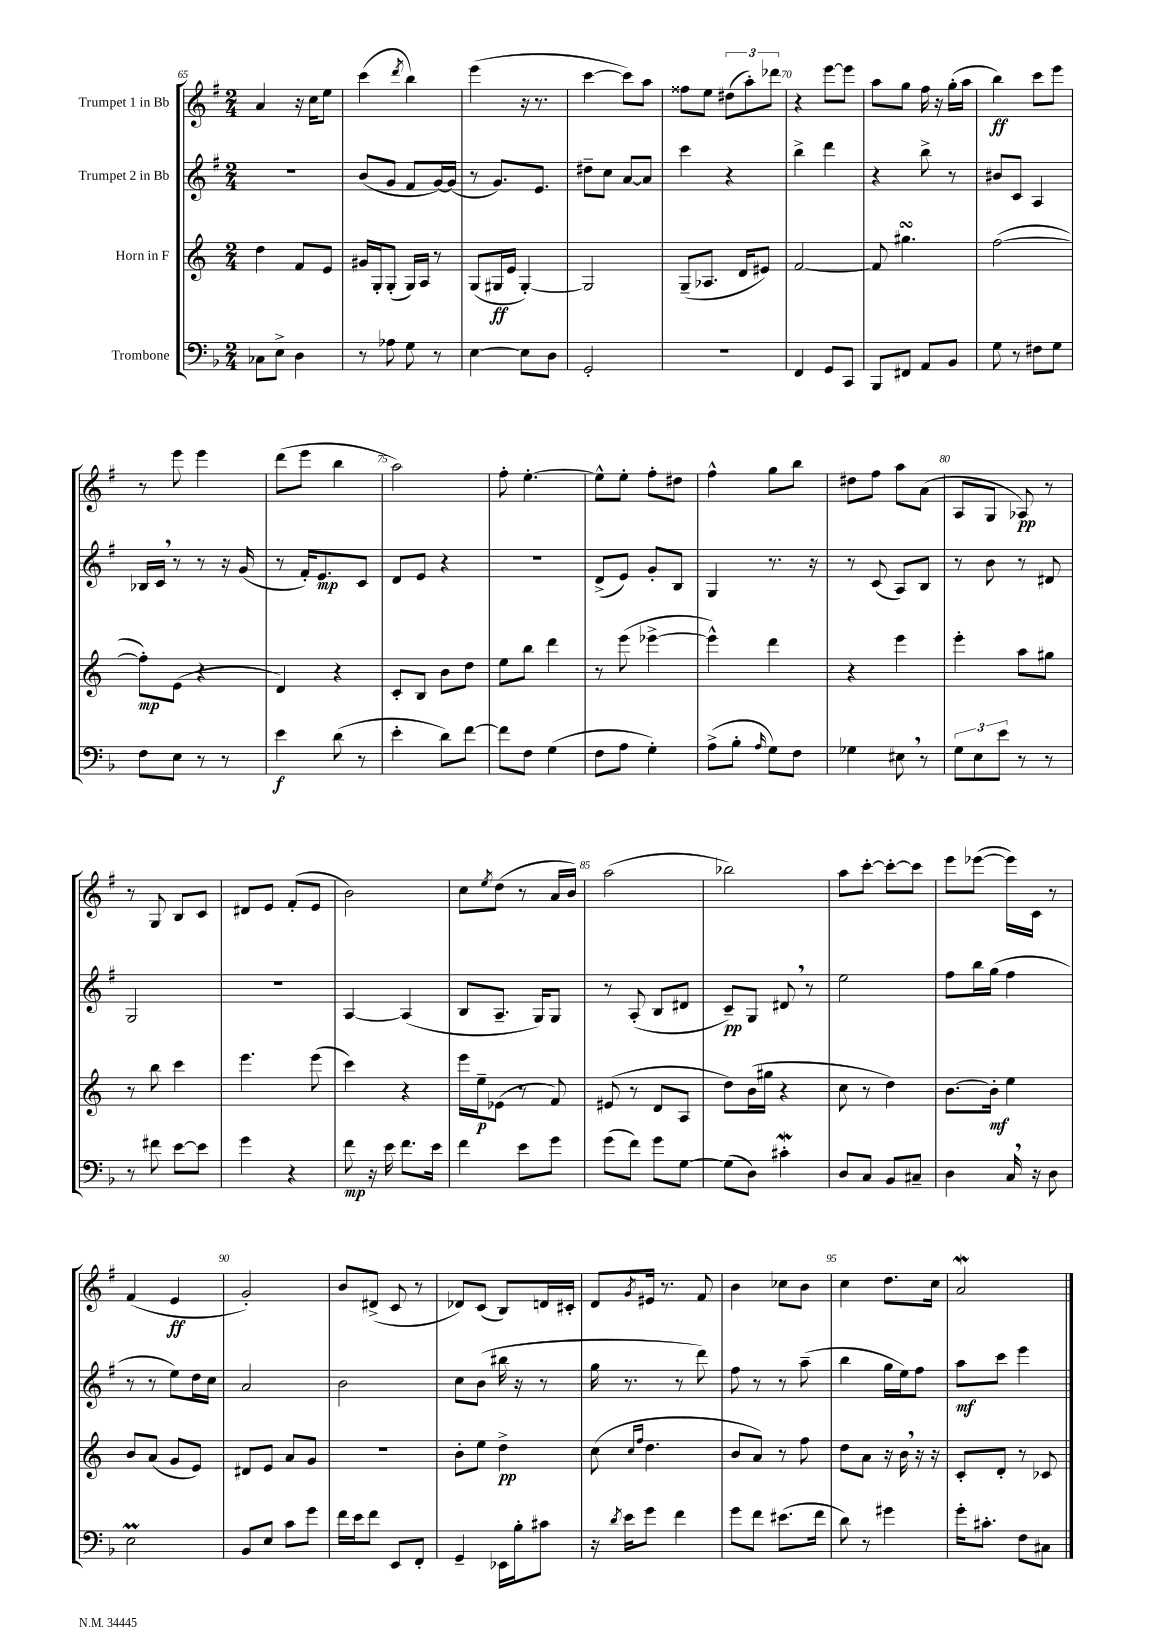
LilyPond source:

<<
\new StaffGroup <<
\new Staff = "s0" \with { instrumentName = "Trumpet 1 in Bb" } {
    \clef treble \key g \major \numericTimeSignature \time 2/4
    a'4 r16 c''16 e''8 |
    c'''4( \acciaccatura { d'''8 } b''4) |
    e'''4( r16 r8. |
    c'''4~ c'''8) a''8 |
    fisis''8 e''8 \tuplet 3/2 { dis''8( a''8-.) des'''8 } |
    r4 e'''8~ e'''8 |
    a''8 g''8 fis''16 r16 g''16-.( a''16 |
    b''4\ff) c'''8 e'''8 |
    r8 e'''8 e'''4 |
    d'''8( e'''8 b''4 |
    a''2) |
    fis''8-. e''4.~-. |
    e''8-^ e''8-. fis''8-. dis''8 |
    fis''4-^ g''8 b''8 |
    dis''8 fis''8 a''8 a'8( |
    a8 g8 aes8\pp) r8 |
    r8 g8 b8 c'8 |
    dis'8 e'8 fis'8-.( e'8 |
    b'2) |
    c''8 \acciaccatura { e''8 } d''8( r8 a'16 b'16) |
    a''2( |
    bes''2) |
    a''8 c'''8~-. c'''8~-. c'''8 |
    e'''8 ees'''8~( ees'''16) c'16 r8 |
    fis'4( e'4\ff |
    g'2-.) |
    b'8 dis'8->( c'8 r8 |
    des'8) c'8( b8) d'16 cis'16-. |
    d'8 \acciaccatura { g'8 } eis'16 r8. fis'8 |
    b'4 ces''8 b'8 |
    c''4 d''8. c''16 |
    a'2\mordent \bar "|." |
}
\new Staff = "s1" \with { instrumentName = "Trumpet 2 in Bb" } {
    \clef treble \key g \major \numericTimeSignature \time 2/4
    R2 |
    b'8( g'8 fis'8 g'16~) g'16( |
    r8 g'8.) e'8. |
    dis''8-- c''8 a'8~ a'8 |
    c'''4 r4 |
    b''4-> d'''4 |
    r4 b''8-> r8 |
    bis'8 c'8 a4 |
    bes16 c'16 \breathe r8 r8 r16 g'16( |
    r8 fis'16-.) e'8.\mp c'8 |
    d'8 e'8 r4 |
    r2 |
    d'8->( e'8) g'8-. b8 |
    g4 r8. r16 |
    r8 c'8( a8) b8 |
    r8 b'8 r8 dis'8 |
    g2 |
    r2 |
    a4~ a4( |
    b8 a8.-- g16) g8 |
    r8 a8-.( b8 dis'8 |
    c'8--\pp) g8 dis'8 \breathe r8 |
    e''2 |
    fis''8 b''16 g''16( fis''4 |
    r8 r8 e''8) d''16 c''16 |
    a'2 |
    b'2 |
    c''8 b'8( bis''16 r16 r8 |
    g''16 r8. r8 d'''8) |
    fis''8 r8 r8 a''8--( |
    b''4 g''16 e''16) fis''8 |
    a''8\mf c'''8 e'''4 \bar "|." |
}
\new Staff = "s2" \with { instrumentName = "Horn in F" } {
    \clef treble \key c \major \numericTimeSignature \time 2/4
    d''4 f'8 e'8 |
    gis'16 g16-. g8-.( g16) a16 r8 |
    g8( gis16\ff e'16 gis4~-.) |
    gis2 |
    g8--( aes8. d'16 eis'8) |
    f'2~ |
    f'8 gis''4.\turn |
    f''2~( |
    f''8-.\mp) e'8( r4 |
    d'4) r4 |
    c'8-. b8 b'8 d''8 |
    e''8 b''8 d'''4 |
    r8 e'''8( ees'''4~-> |
    ees'''4-^) d'''4 |
    r4 e'''4 |
    e'''4-. a''8 gis''8 |
    r8 b''8 c'''4 |
    e'''4. e'''8( |
    c'''4) r4 |
    e'''16 e''16--\p ees'8( r8 f'8) |
    eis'8( r8 d'8 a8 |
    d''8) b'16( gis''16 r4 |
    c''8 r8 d''4) |
    b'8.~ b'16-.\mf e''4 |
    b'8 a'8( g'8 e'8) |
    dis'8 e'8 a'8 g'8 |
    R2 |
    b'8-. e''8 d''4->\pp |
    c''8( \grace { c''16 f''16 } d''4. |
    b'8 a'8) r8 f''8 |
    d''8 a'8 r16 b'16 \breathe r16 r16 |
    c'8-. d'8-. r8 ces'8 \bar "|." |
}
\new Staff = "s3" \with { instrumentName = "Trombone" } {
    \clef bass \key f \major \numericTimeSignature \time 2/4
    ces8 e8-> d4 |
    r8 aes8 g8 r8 |
    e4~ e8 d8 |
    g,2-. |
    R2 |
    f,4 g,8 c,8 |
    bes,,8 fis,8 a,8 bes,8 |
    g8 r8 fis8 g8 |
    f8 e8 r8 r8 |
    e'4\f d'8( r8 |
    e'4-. d'8) f'8~ |
    f'8 f8 g4( |
    f8 a8 g4-.) |
    a8->( bes8-. \grace { a16 } g8) f8 |
    ges4 eis8 \breathe r8 |
    \tuplet 3/2 { g8 e8 e'8 } r8 r8 |
    r8 fis'8 e'8~ e'8 |
    g'4 r4 |
    f'8\mp r16 e'16 f'8. e'16 |
    f'4 e'8 g'8 |
    g'8( f'8) g'8 g8~ |
    g8( d8) cis'4-.\mordent |
    d8 c8 bes,8 cis8-- |
    d4 c16 \breathe r16 d8 |
    e2\prall |
    bes,8 e8 c'8 g'8 |
    f'16 e'16 f'8 e,8 f,8-. |
    g,4-- ees,16 bes16-. cis'8 |
    r16 \acciaccatura { d'8 } e'16 g'8 f'4 |
    g'8 f'8 eis'8.( f'16 |
    d'8) r8 gis'4 |
    g'16-. cis'8.-. f8 cis8 \bar "|." |
}
>>
>>
\layout { \context { \Score currentBarNumber = #65 \override BarNumber.break-visibility = ##(#f #t #t) barNumberVisibility = #(every-nth-bar-number-visible 5) } }
